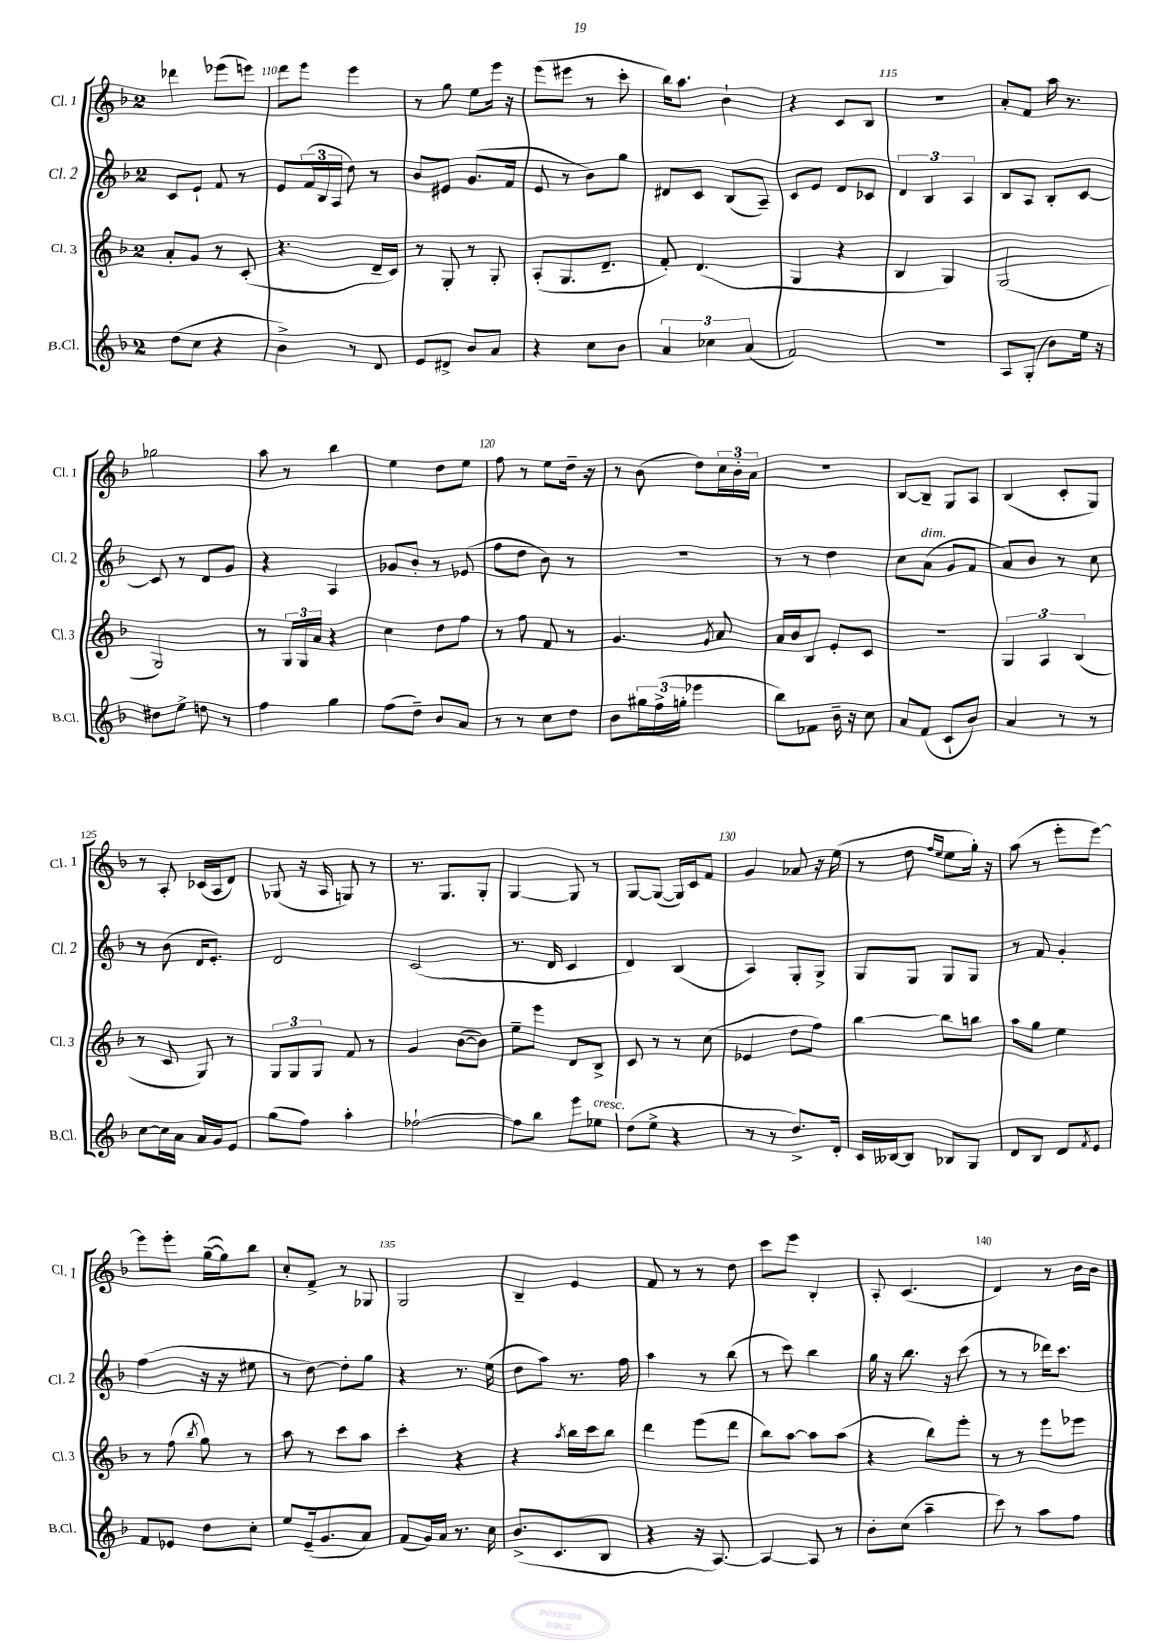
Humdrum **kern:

**kern	**kern	**kern	**kern
*part4	*part3	*part2	*part1
*staff4	*staff3	*staff2	*staff1
*I"B.Cl.	*I"Cl. 3	*I"Cl. 2	*I"Cl. 1
*I'B.Cl.	*I'Cl. 3	*I'Cl. 2	*I'Cl. 1
*clefG2	*clefG2	*clefG2	*clefG2
*k[b-]	*k[b-]	*k[b-]	*k[b-]
*M2/4	*M2/4	*M2/4	*M2/4
=109	=109	=109	=109
(8dd\L	8a'/L	8c/L	4ddd-X\
8cc\J	8g/J	8e`/J	.
4r	8r	8f/	(8eee-X\L
.	(8c'/	8r	8eeen\J)
=110	=110	=110	=110
4b-^\)	4.r	8e/L	8ddd\L
.	.	(24f/L	8eee\J
.	.	24B-/	.
.	.	24A/JJ	.
8r	.	8dd\)	4eee\
8d/	16d~/LL	8r	.
.	16c/JJ)	.	.
=111	=111	=111	=111
8e/L	8r	8b-/L	8r
8d#X^/J	8G'/	8e#X/J	8gg\
8b-/L	8r	(8.g/L	8ee\L
8a/J	8G'/	.	16eee\Jk
.	.	16f/Jk	16r
=112	=112	=112	=112
4r	(8A'/L	8e/	(8eee\L
.	8.G/	8r	8eee#X\J
8cc\L	.	8b-\L)	8r
.	8.d~/J	.	.
8b-\J	.	8gg\J	8ccc'\
=113	=113	=113	=113
6a/	8f'/)	8d#X/L	16bb-\KL)
.	.	.	8.aa\J
.	(4.d/	8c/J	.
6cc-X\	.	.	.
.	.	(8B-/L	4b-`\
(6a/	.	.	.
.	.	8A~/J)	.
=114	=114	=114	=114
2f/)	4G/	8c/L	4r
.	.	8e/J	.
.	4r	8d/L	8c/L
.	.	8c-X/J	8B-/J
=115	=115	=115	=115
2r	4B-/	6d/	2r
.	.	6B-/	.
.	4G/)	.	.
.	.	6A/	.
=116	=116	=116	=116
8A/L	(2G/	8B-/L	8a'/L
(8G'/J	.	8A/J	8f/J
8b-\L)	.	8B-'/L	16aa\
.	.	.	8.r
16ee\Jk	.	[8c/J	.
16r	.	.	.
!!LO:LB:g=z
=117	=117	=117	=117
8dd#X\L	2G/)	8c/]	2gg-X\
8ee^\J	.	8r	.
8ddn\	.	8d/L	.
8r	.	8g/J	.
=118	=118	=118	=118
4ff\	8r	4r	8aa\
.	24G/LL	.	8r
.	24G/	.	.
.	24a/JJ	.	.
4gg\	4r	4A/	4bb-\
=119	=119	=119	=119
(8ff\L	4cc\	8g-X/L	4ee\
8dd~\J)	.	8b-'/J	.
8b-/L	8dd\L	8r	8dd\L
8a/J	8ff\J	(8e-X/	8ee\J
=120	=120	=120	=120
8r	8r	8ff\L	8ff\
8r	8ff\	8dd\J	8r
8cc\L	8f/	8b-\)	8ee\L
8dd\J	8r	8r	16dd~\Jk
.	.	.	16r
=121	=121	=121	=121
8b-\L	4.g/	2r	8r
24gg#X\L	.	.	(8b-\
(24ff^\	.	.	.
24ggn'\JJ	.	.	.
4eee-X\	.	.	8dd\L)
.	8qg/	.	.
.	8a/	.	24cc\L
.	.	.	24b-'\
.	.	.	24a\JJ
=122	=122	=122	=122
8bb-\L)	16a/LL	8r	2r
.	16b-/J	.	.
8f-X\J	8B-/J	8r	.
16b-~\	8e'/L	4dd\	.
16r	.	.	.
8cc\	8c/J	.	.
=123	=123	=123	=123
8a/L	2r	8cc\L	[8B-/L
!	!	!LO:TX:a:i:t=dim.	!
(8f/J	.	(8a\J	8B-~/J]
8c`/L	.	8g/L	8G/L
8b-/J)	.	8f/J	8A/J
=124	=124	=124	=124
4a/	6G/	8a/L)	(4B-/
.	.	8b-/J	.
.	6A/	.	.
8r	.	8r	8c'/L
.	(6B-/	.	.
8r	.	8cc\	8G/J)
!!LO:LB:g=z
=125	=125	=125	=125
[8cc\L	8r	8r	8r
16cc\L]	8c/	(8b-\	8A'/
16a\JJ	.	.	.
16a/LL	8G/)	16d/KL	(16c-X/LL
16g/J	.	8.e'/J)	16A/J
8e/J	8r	.	8d/J)
=126	=126	=126	=126
(8gg\L	12G/L	2d/	(8G-X/
.	12G/	.	.
8ff\J)	.	.	16r
.	12G/J	.	.
.	.	.	16A/
4aa'\	8f/	.	8Gn/)
.	8r	.	8r
=127	=127	=127	=127
[2ff-X`\	4g/	(2c/	8.r
.	.	.	8.G/L
.	([8b-\L	.	.
.	8b-\J])	.	8G'/J
=128	=128	=128	=128
8ff-\L]	8ee~\L	8.r	[4G/
8bb-\J	8eee\J	.	.
.	.	16d/	.
8eee\L	8d/L	4c/	8G/]
!LO:TX:a:i:t=cresc.	!	!	!
8ee-X\J	8B-^/J	.	8r
=129	=129	=129	=129
(8dd\L	8c/	4d/)	[8G/L
8ee^\J	8r	.	(8G/J_
4r	8r	(4B-/	16G/LL])
.	.	.	16c/J
.	(8cc\	.	8f/J
=130	=130	=130	=130
8r	4e-X/	4A/)	4g/
8r	.	.	.
8.dd^/L)	8dd\L	8G'/L	8a-X/
.	8ff\J)	8G^/J	16r
16d'/Jk	.	.	(16ee\
=131	=131	=131	=131
16c/LL	[4bb-\	8G/L	8r
[16B--X/J	.	.	.
8B--/J]	.	8G/J	8dd\
.	.	.	16qqff/LL
.	.	.	16qqee/JJ
8B-X/L	8bb-\L]	8G/L	8ee\L
8G/J	8bbn\J	8G/J	16gg'\Jk)
.	.	.	16r
=132	=132	=132	=132
8d/L	8aa\L	8r	(8aa\
8B-/J	8gg\J	8f/	8r
8d/L	4ee\	4g'/	8eee'\L
8qf/	.	.	.
8e/J	.	.	[8eee\J)
!!LO:LB:g=z
=133	=133	=133	=133
8f/L	8r	(4ff\	8eee\L]
8e-X/J	(8ff\	.	8eee'\J
.	8qbb-/	.	.
8dd\L	8gg\)	16r	([16gg~\LL
.	.	16r	16gg\J])
8cc'\J	8r	8ee#X\	8bb-\J
=134	=134	=134	=134
8ee/L	8aa\	8r	8cc'/L
(16e~/k	8r	[8dd\)	8f^/J
8.g/	.	.	.
.	8ccc\L	8dd'\L]	8r
8a/J)	8aa\J	8gg\J	8G-X/
=135	=135	=135	=135
(8f/L	4ccc'\	4r	2G/
16g/L)	.	.	.
16a/JJ	.	.	.
8.r	4r	8.r	.
16cc\	.	(16ee\	.
=136	=136	=136	=136
(8.b-^/L	4r	8dd\L	4B-~/
.	.	8aa\J)	.
8.c/	.	.	.
.	8qaa/	.	.
.	16bb-\LL	8.r	4e/
.	16ccc\J	.	.
8B-/J	8bb-\J	.	.
.	.	16ff\	.
=137	=137	=137	=137
4r	4ddd\	4aa\	8f/
.	.	.	8r
16r	(8eee\L	8r	8r
[8.A/)	.	.	.
.	8ddd\J	(8bb-\	8dd\
=138	=138	=138	=138
4A/_	8bb-\L)	8r	8ccc\L
.	[8aa\J	8ccc\)	8eee\J
8A/]	8aa\L]	4bb-\	4B-'/
8r	(8aa\J	.	.
=139	=139	=139	=139
8b-'\L	4r	16gg\	8A'/
.	.	16r	.
(8cc\J	.	8.bb-\	(4.c/
4aa~\	8bb-\L)	.	.
.	.	16r	.
.	8eee'\J	(8ccc\	.
=140	=140	=140	=140
8ccc\)	8r	8r	4d/)
8r	8r	8r	.
8aa\L	8eee\L	16ddd-X\KL)	8r
.	.	8.ccc\J	.
8ff\J	8eee-X\J	.	16b-\LL
.	.	.	16b-\JJ
==	==	==	==
*-	*-	*-	*-
